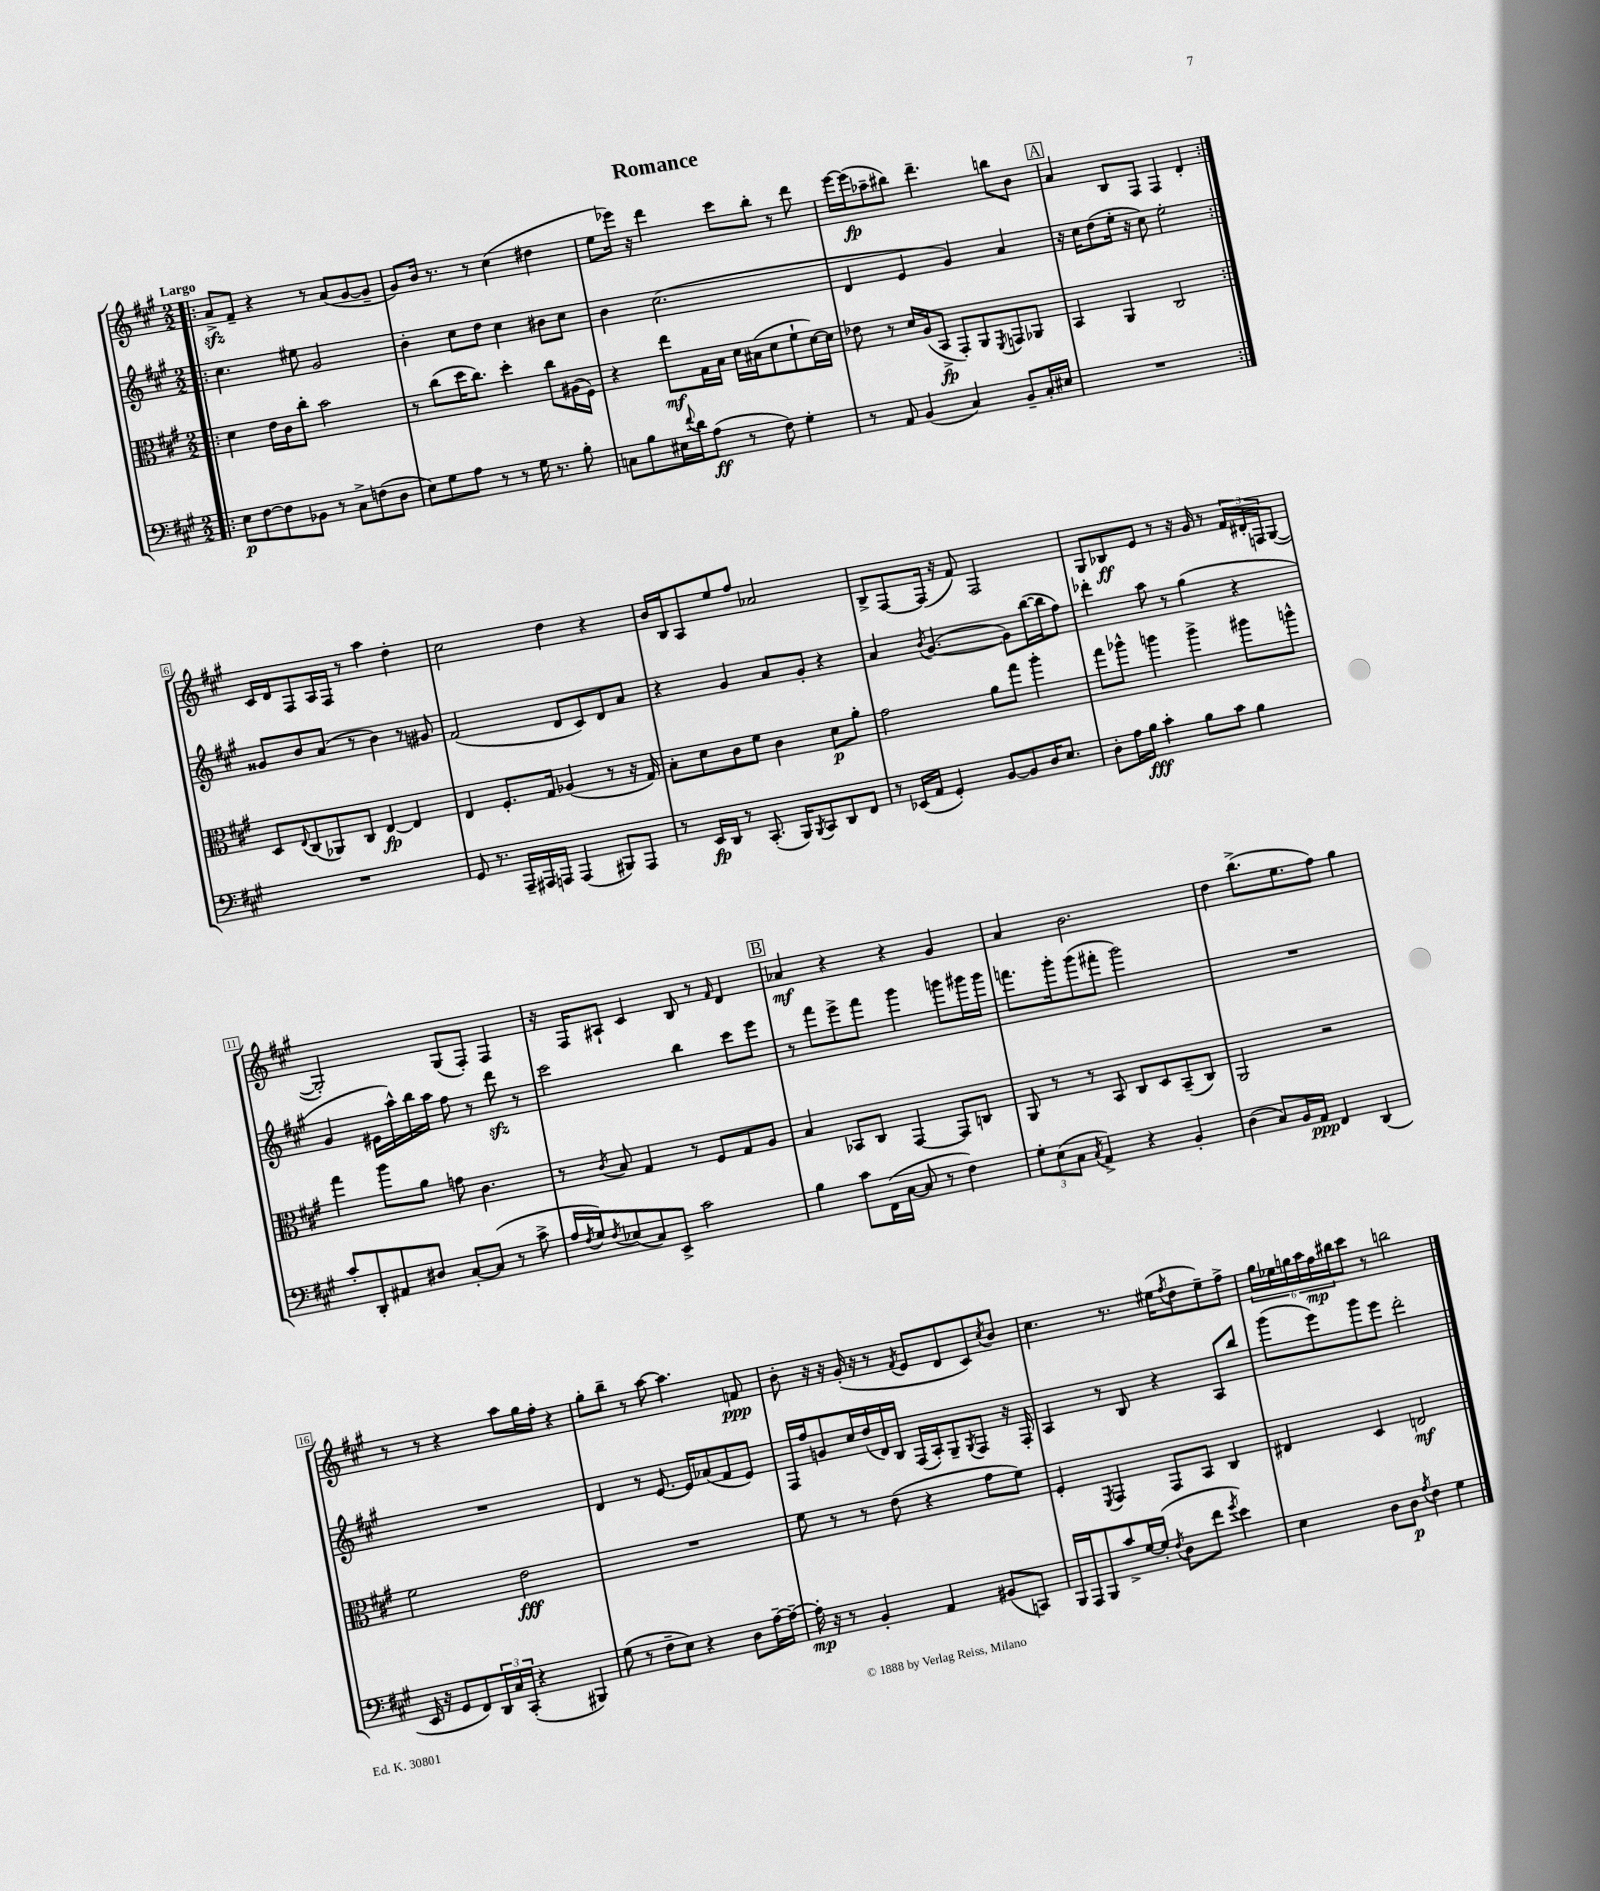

**kern	**kern	**kern	**kern
*staff4	*staff3	*staff2	*staff1
*clefF4	*clefC3	*clefG2	*clefG2
*k[f#c#g#]	*k[f#c#g#]	*k[f#c#g#]	*k[f#c#g#]
*M2/2	*M2/2	*M2/2	*M2/2
=!|:	=!|:	=!|:	=!|:
8E	4d	4.cc#	8a^
[8F#	.	.	8f#~
8F#]	16e	.	4r
.	16c#	.	.
8BB-	8cc#'	8ee#	.
8r	2b	2g#	8r
8C#^	.	.	(8a
(8F	.	.	[8g#
8D	.	.	8g#~]
=	=	=	=
8E)	8r	4b'	8g#)
8G#	(8cc#	.	16b
.	.	.	8.r
8A	16dd	8cc#	.
.	8.cc#)	.	.
8r	.	8dd	8r
8r	4dd'	4cc#	(4cc#
16G#	.	.	.
8.r	.	.	.
.	8cc#	8b#	4dd#
8B'	(16A#	8cc#	.
.	16F#)	.	.
=	=	=	=
8C	4r	4b	8ee
8B	.	.	16eee-)
.	.	.	16r
16E#	8ee	(2.cc#	4ddd
8qqf#	.	.	.
16d	.	.	.
(8A	16G#	.	.
.	16B	.	.
8r	16d	.	8ccc#
.	(16B#	.	.
8F#)	8d	.	8bb'
4G#'	8f#`	.	8r
.	[16d)	.	8ddd
.	16d]	.	.
=	=	=	=
8r	8e-	4d	[16eee
.	.	.	(16eee]
8AA	8r	.	8aa-~
(4BB	16d	4e	8bb#)
.	(16A	.	.
.	8BB^	.	4.ddd~
4C#)	8GG#')	4g#)	.
.	8AA	.	.
.	8qFF#	.	.
8BB~	8GG	4a	8bb
16C#'	8AA-	.	8b
16E#	.	.	.
=	=	=	=
1r	4BB	16r	4a
.	.	16cc#	.
.	.	(8dd	.
.	4AA	16ee'	8B
.	.	16r	.
.	.	8cc#)	8F#
.	2C#	2ee'	4F#
.	.	.	4d'
=:|!	=:|!	=:|!	=:|!
1r	8D	8g##	16c#
.	.	.	16d
.	8qqE	.	.
.	(8C#	8b	8F#
.	8AA-)	(8a	16A
.	.	.	16F#
.	8C#	8r	8r
.	[4E	4b)	4aa
.	4E]	8r	4dd'
.	.	8g#	.
=	=	=	=
8GG#	4E	(2f#	2cc#
8.r	.	.	.
.	8.F#'	.	.
16AAA~	.	.	.
16AAA#	.	.	.
16AAA	16G#	.	.
(4AAA	(4A-	8d	4dd
.	.	8c#)	.
8BBB#)	8r	8d	4r
8AAA	16r	8a	.
.	16G#)	.	.
=	=	=	=
8r	8B'	4r	16b
.	.	.	16B
16EE	8d	.	8A
16DD	.	.	.
8r	8c#	4g#	8ee
(8.CC#'	8f#	.	8ff#
.	4c#	8a	2a-
16BBB)	.	.	.
8qBBB	.	.	.
8CC#	.	8g#'	.
8DD	8d	4r	.
8FF#	8a'	.	.
=	=	=	=
8r	2g#	4a	8B^
(16EE-	.	.	[8F#
16AA	.	.	.
.	.	8qb	.
4GG#')	.	([4.g#	(16F#]
.	.	.	16r
.	.	.	8f#)
[8BB	8a	.	2F#
8BB]	8gg#	8g#])	.
16D	4aa'	([16bb	.
8.E	.	16bb]	.
.	.	8ff#)	.
=	=	=	=
8D'	8gg#	4ddd-'	8G#
16A	8aa-^^	.	8B-
16B	.	.	.
4c#'	4aa	8aa	8e
.	.	8r	8r
8B	4aa^	(4gg#	16r
.	.	.	16g#
8c#	.	.	8r
4B	8aa#	4r	24f#
.	.	.	24d#'
.	.	.	24F
.	8aa^^	.	([8G#
=	=	=	=
8c#'	4gg#	4g#	2G#'])
8DD'	.	.	.
8AA#	8aa	16e#	.
.	.	16aa^^)	.
8D#	8a	16bb	.
.	.	16aa	.
[8C#'	8g	8ff#	(8G#
(8C#]	4.c#	8r	8F#')
8r	.	8ddd	4F#
8c#^	.	8r	.
=	=	=	=
16A	8r	2ccc#	16r
8qF#	.	.	.
16G#)	.	.	16F#
8qF#	8qc#	.	.
(8E-	8B	.	8A#`
8C#)	4G#	.	4c#
8EE^	.	.	.
2c#	8r	4bb	8B
.	8F#	.	8r
.	.	.	16qqf#
.	8G#	8ccc#	4d
.	8A	8eee	.
=	=	=	=
4B	4B	8r	4a-
.	.	8fff#	.
8c#	8BB-	8eee^	4r
(16FF#	8C#	8fff#	.
[16C#	.	.	.
8C#]	[4GG#	4ggg#	4r
8r	.	.	.
4F#)	8GG#]	8ggg	4g#
.	8C	16ggg#	.
.	.	16ggg#	.
=	=	=	=
12G#'	8AA	8.fff	4a
(12E	.	.	.
.	8r	.	.
12C#	.	.	.
.	.	16ggg#'	.
8qC#	.	.	.
4AA^)	8r	(8ggg#	2.b
.	8BB	8fff#'	.
4r	8C#	2ggg#)	.
.	8D	.	.
4BB'	(8BB~	.	.
.	8C#)	.	.
=	=	=	=
(4D	2AA	1r	4dd
8C#)	.	.	(8.bb^
16BB	.	.	.
16AA	.	.	8.ee
4FF#	2r	.	.
.	.	.	8ff#)
(4DD	.	.	4gg#
=	=	=	=
16EE	2f#	1r	8r
16r	.	.	.
8GG#	.	.	8r
8FF#)	.	.	4r
24DD	.	.	.
24C#	.	.	.
(24CC#'	.	.	.
4r	2e	.	8aa
.	.	.	16gg#
.	.	.	16ff#'
4BBB#)	.	.	4r
=	=	=	=
(8G#	1r	4d	8gg#'
8r	.	.	8bb~
8F#~	.	8r	8r
8E)	.	[8.e	[8aa
4r	.	.	4.aa]
.	.	16e]	.
.	.	(8a-	.
8D	.	8f#	.
[16A~	.	8e)	8f
16A~_	.	.	.
=	=	=	=
16A']	8f#	16F#	8b'
16r	.	16ff#	.
8r	8r	8g	16r
.	.	.	16r
4BB'	8r	16cc#	(16g#'
.	.	(16dd	16r
.	(8e	16d)	8r
.	.	16B	.
.	.	.	8qf#
4AA	4r	(16F#	8e
.	.	16A')	.
.	.	8G#~	8d
.	.	8qG#	.
(8BB#	8g#	8F#	8c#)
.	.	.	8qcc#
8CC)	8f#)	16r	8b
.	.	16F#'	.
=	=	=	=
16BBB	4F#'	4A	4.cc#
16AAA	.	.	.
8BBB	.	.	.
.	8qFF#	.	.
8c#^	4GG#	8r	.
[16G#	.	8B	8.r
(16G#']	.	.	.
8qF#	.	.	.
8D	8GG#	4r	.
.	.	.	(16ee#
.	.	.	8qff#
8f#	8BB	.	8dd
8qg#	.	.	.
4e)	4C#	8A	8ee#~)
.	.	8bb	8ff#^
=	=	=	=
4E	4E#	(8ggg#	24gg#
.	.	.	24ee-
.	.	.	24gg
.	.	8eee)	24aa
.	.	.	24ff#
.	.	.	24bb#
8D	4D	8ggg#	8ccc#
8D	.	8eee	8r
8qA	.	.	.
4F#	2E	2ddd'	2bb
4G#	.	.	.
==	==	==	==
*-	*-	*-	*-
